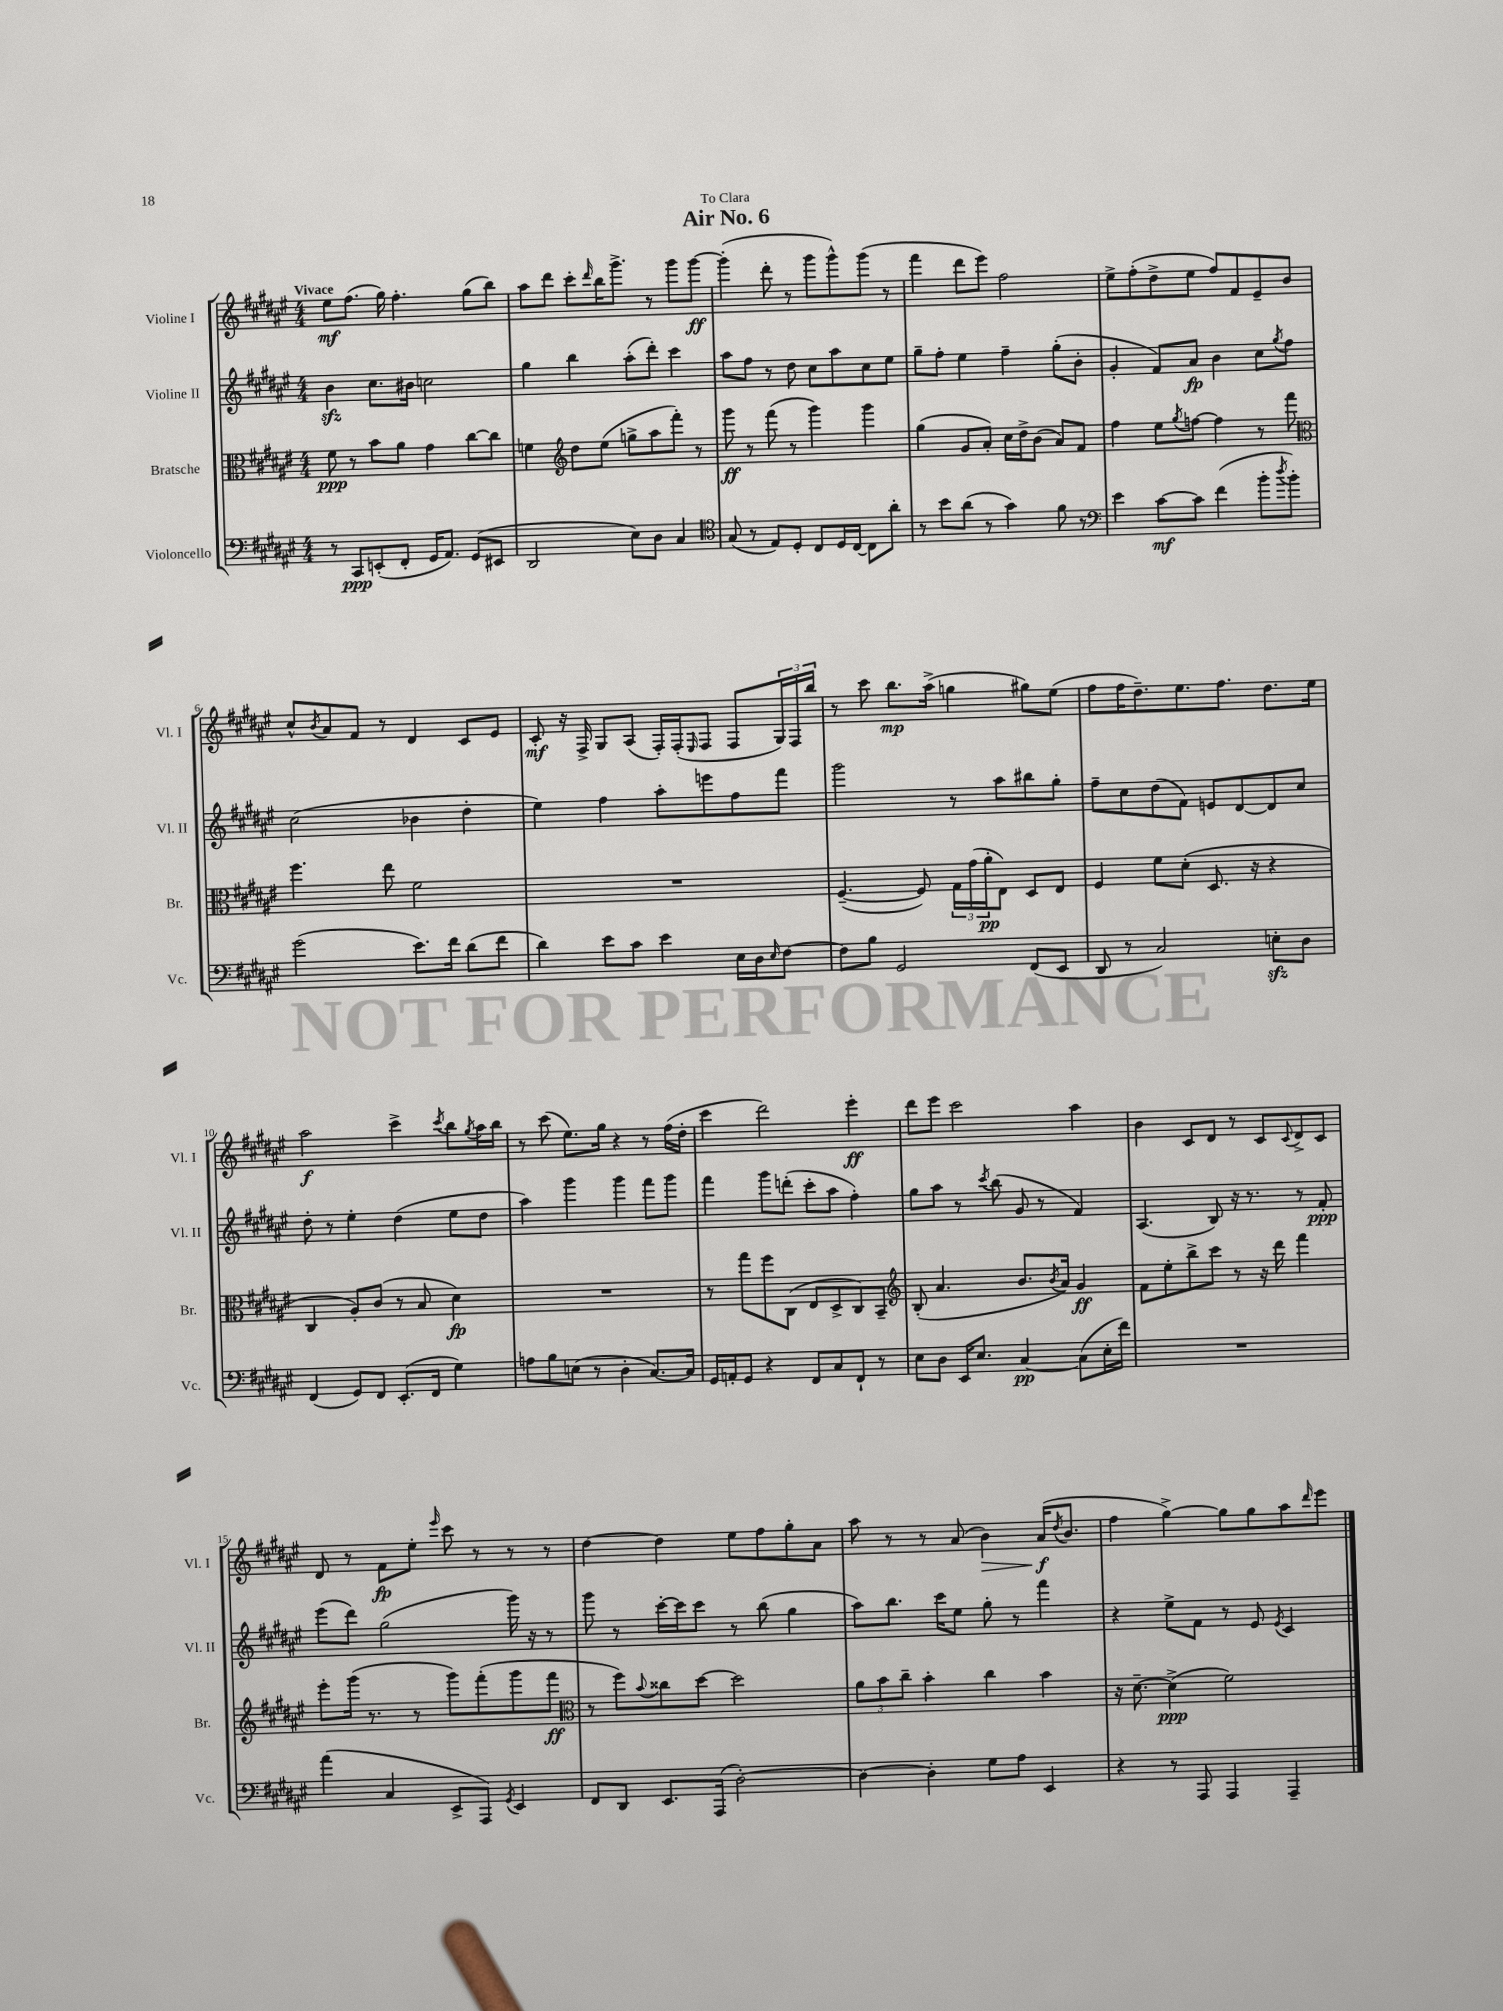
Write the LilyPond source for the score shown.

\header { title = "Air No. 6" dedication = "To Clara" }
<<
\new StaffGroup <<
\new Staff = "s0" \with { instrumentName = "Violine I" shortInstrumentName = "Vl. I" } {
    \clef treble \key fis \major \numericTimeSignature \time 4/4 \tempo "Vivace"
    eis''8\mf fis''8.( gis''16) fis''4.-. gis''8( b''8) |
    ais''8 dis'''8 cis'''8-. \grace { dis'''16 } b''16 gis'''8.-> r8 gis'''8 gis'''8~\ff |
    gis'''4-.( dis'''8-. r8 gis'''8 gis'''8-^) gis'''8( r8 |
    fis'''4 dis'''8 eis'''8) fis''2 |
    eis''8-> fis''8-.( dis''8-> eis''8 fis''8) fis'8 eis'8-- b'8 |
    cis''8-^ \acciaccatura { b'8 } ais'8 fis'8 r8 dis'4 cis'8 eis'8 |
    cis'8-.\mf r16 fis16-> gis8 ais8( fis16-.) fis16-.( \grace { eis16 } fis8 fis8 \tuplet 3/2 { gis16) fis16 b''16 } |
    r8 cis'''8 b''8.\mp ais''16->( g''4 gis''8) eis''8( |
    fis''8 fis''16 dis''8.--) eis''8. fis''8. dis''8. eis''16 |
    ais''2\f cis'''4-> \acciaccatura { cis'''8 } b''8 \acciaccatura { gis''8 } ais''16 b''16 |
    r8 cis'''8( eis''8.) gis''16 r4 r8 fis''16( dis''16-. |
    cis'''4 dis'''2) eis'''4-.\ff |
    dis'''8 eis'''8 cis'''2 ais''4 |
    b'4 cis'8 dis'8 r8 cis'8 \appoggiatura { cis'8 } dis'8-> cis'8 |
    dis'8 r8 fis'8\fp eis''8-. \grace { eis'''16 } cis'''8 r8 r8 r8 |
    dis''4~ dis''4 eis''8 fis''8 gis''8-. ais'8 |
    ais''8 r8 r8 ais'8( b'4\>) ais'16\f\!( \acciaccatura { dis''8 } b'8. |
    fis''4 gis''4~->) gis''8 gis''8 ais''8 \grace { dis'''16 } eis'''8 \bar "|." |
}
\new Staff = "s1" \with { instrumentName = "Violine II" shortInstrumentName = "Vl. II" } {
    \clef treble \key fis \major \numericTimeSignature \time 4/4
    b'4\sfz cis''8. bis'16 c''2 |
    gis''4 b''4 ais''8-.( dis'''8-.) cis'''4 |
    ais''8 fis''8 r8 dis''8 cis''8 ais''8 cis''8 eis''8 |
    gis''8-- fis''8-. eis''4 fis''4-- gis''8-.( b'8-. |
    gis'4-. fis'8) ais'8\fp b'4 cis''8 \acciaccatura { gis''8 } fis''8 |
    cis''2( bes'4 dis''4-. |
    eis''4) fis''4 ais''8-. e'''8 fis''8 fis'''8 |
    gis'''2 r8 ais''8 bis''8 gis''8-. |
    fis''8-- cis''8 dis''8( fis'8) e'8 dis'8~ dis'8 cis''8 |
    dis''8-. r8 eis''4-. dis''4( eis''8 dis''8 |
    ais''4) gis'''4 gis'''4 fis'''8 gis'''8 |
    fis'''4 gis'''8 d'''8-.( cis'''8-. ais''8 fis''4-.) |
    gis''8 ais''8 r8 \acciaccatura { cis'''8 } b''8( gis'8 r8 fis'4) |
    ais4.( b8) r16 r8. r8 fis'8-.\ppp |
    eis'''8( dis'''8) gis''2( gis'''16) r16 r8 |
    gis'''8 r8 cis'''16~-. cis'''16 cis'''8 r8 b''8( gis''4 |
    ais''8) b''8. cis'''16 eis''8 gis''8-. r8 fis'''4 |
    r4 eis''8-> fis'8 r8 eis'8 \acciaccatura { eis'8 } cis'4 \bar "|." |
}
\new Staff = "s2" \with { instrumentName = "Bratsche" shortInstrumentName = "Br." } {
    \clef alto \key fis \major \numericTimeSignature \time 4/4
    fis'8\ppp r8 b'8 ais'8 gis'4 cis''8~ cis''8 |
    f'4 \clef treble dis''8 eis''8( g''8-> ais''8 fis'''8-.) r8 |
    gis'''8\ff r8 fis'''8( r8 gis'''4) gis'''4 |
    gis''4( gis'8 ais'8-.) cis''16 dis''16-> b'8( ais'8) fis'8 |
    fis''4 eis''8 \acciaccatura { gis''8 } f''8~ f''4 r8 fis'''8 |
    \clef alto fis''4. eis''8 fis'2 |
    R1 |
    fis4.~--( fis8) \tuplet 3/2 { gis16 gis'16( ais'16-.\pp } eis8) dis8 eis8 |
    fis4 fis'8 dis'8-.( dis8. r16 r4 |
    cis4 ais8-.) cis'8( r8 b8 dis'4\fp) |
    R1 |
    r8 gis''8 fis''8 cis8( eis8 dis8-> cis8) b,8-- |
    \clef treble b8-.( ais'4. b'8. \acciaccatura { b'8 } ais'16) gis'4\ff |
    fis'8 eis''8-. b''8-> cis'''8 r8 r16 dis'''16 fis'''4 |
    eis'''8-. gis'''16( r8. r8 gis'''8) fis'''8-.( gis'''8 fis'''8\ff |
    \clef alto r8 fis''8) \appoggiatura { b'8 } cisis''8 dis''8~ dis''2 |
    \tuplet 3/2 { ais'8 b'8 cis''8-- } b'4-. cis''4 b'4 |
    r16 dis'8.~-- dis'4->\ppp( fis'2) \bar "|." |
}
\new Staff = "s3" \with { instrumentName = "Violoncello" shortInstrumentName = "Vc." } {
    \clef bass \key fis \major \numericTimeSignature \time 4/4
    r8 cis,8\ppp e,8-.( fis,8-. gis,16 ais,8.) gis,8( eis,8 |
    dis,2 eis8) dis8 cis4 |
    \clef tenor gis8( r8 eis8) dis8-. cis8 dis16 cis16~ cis8 ais'8-. |
    r8 b'8 ais'8( r8 gis'4) fis'8 r8 |
    \clef bass eis'4 cis'8~\mf cis'8 fis'4( b'8-. \acciaccatura { dis''8 } b'8-.) |
    gis'2( eis'8.) fis'16 dis'8( fis'8 |
    dis'4) eis'8 cis'8 eis'4 eis16 dis16 \grace { eis16 } fis8~ |
    fis8 b8 gis,2 fis,8( eis,8 |
    dis,8 r8 cis2) e8-.\sfz dis8 |
    fis,4( gis,8) fis,8 eis,8.-.( fis,16 gis4) |
    a8 b8 e8( r8 dis4-. cis8.~) cis16 |
    gis,16 a,16-. gis,8 r4 fis,8 cis8 fis,8-! r8 |
    eis8 dis8 eis,16 eis8. cis4~\pp cis8( eis16-. fis'16) |
    R1 |
    ais'4( cis4 eis,8-> ais,,8) \acciaccatura { gis,8 } eis,4 |
    fis,8 dis,8 eis,8. ais,,16( dis2~-.) |
    dis4~ dis4-. gis8 ais8 eis,4 |
    r4 r8 ais,,8 ais,,4 ais,,4-- \bar "|." |
}
>>
>>
